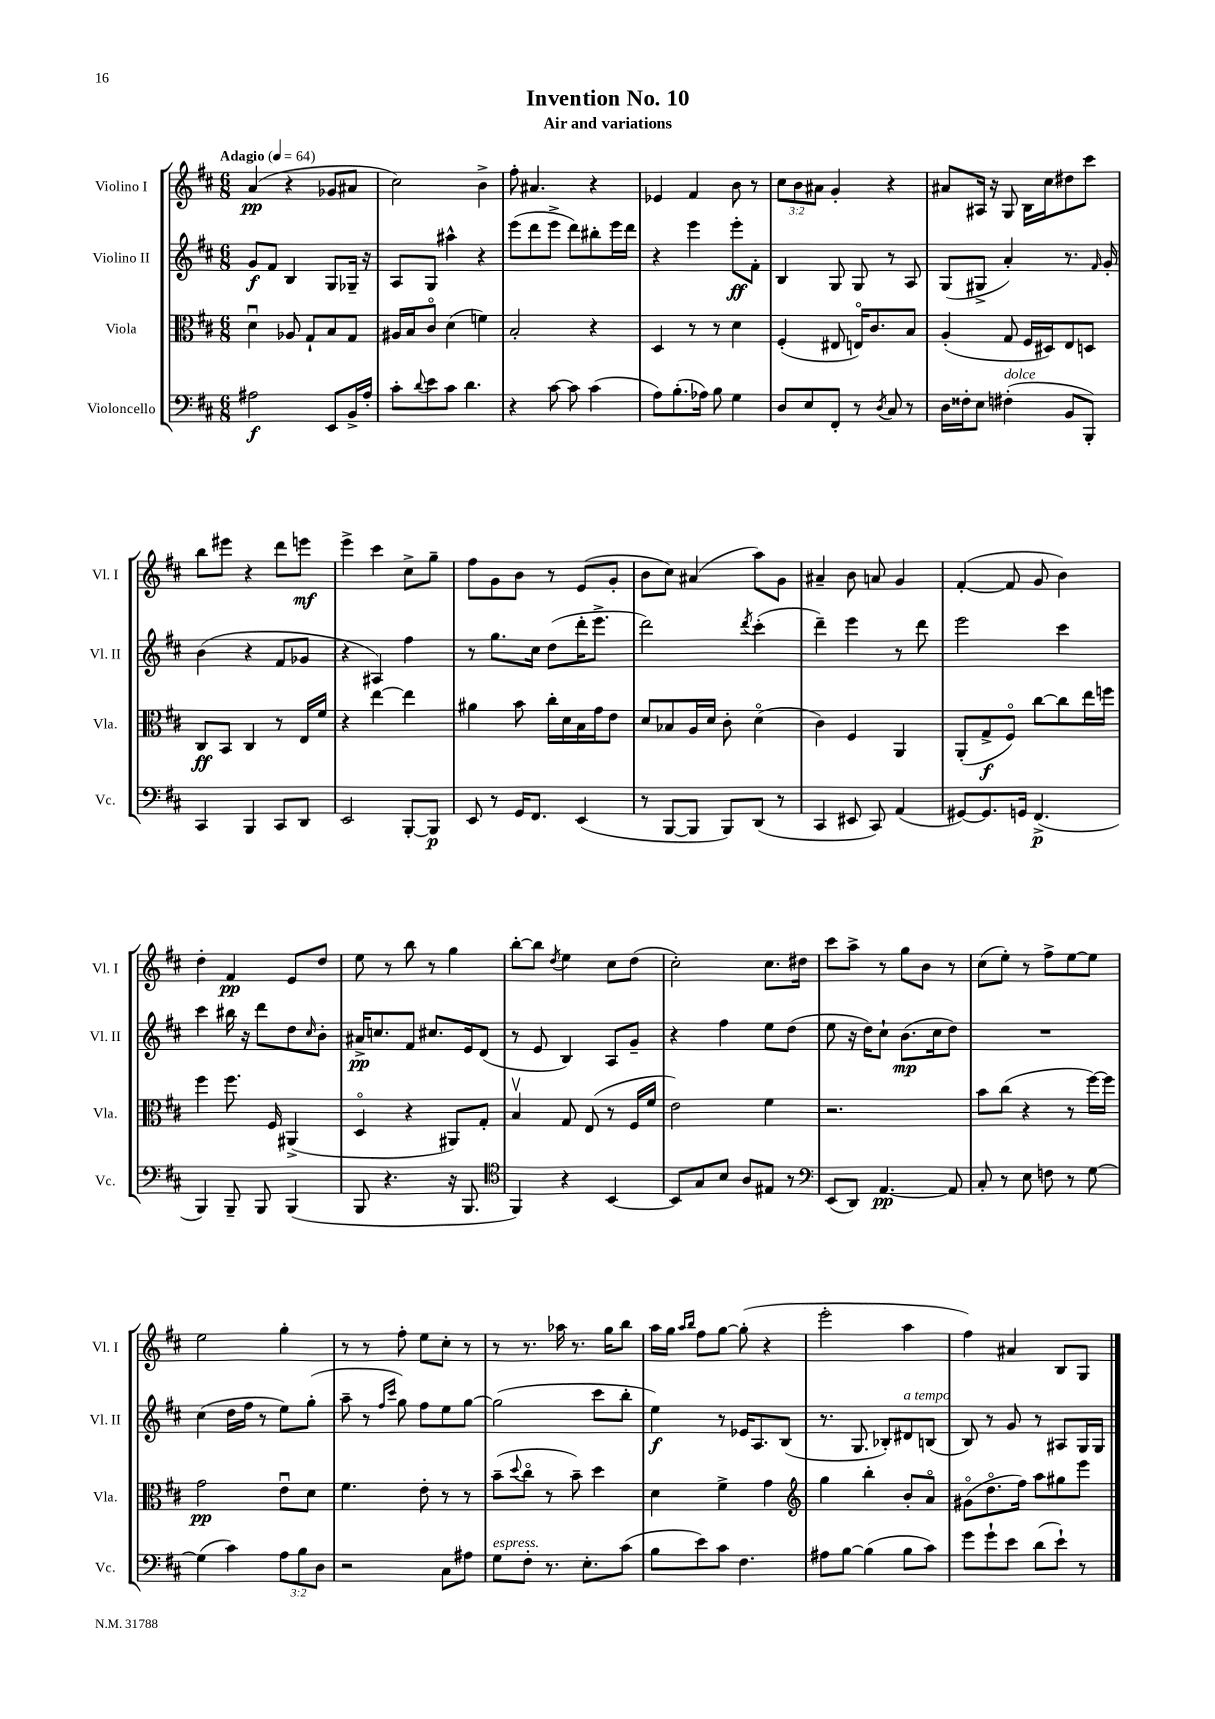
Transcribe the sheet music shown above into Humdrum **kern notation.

**kern	**kern	**kern	**kern
*staff4	*staff3	*staff2	*staff1
*clefF4	*clefC3	*clefG2	*clefG2
*k[f#c#]	*k[f#c#]	*k[f#c#]	*k[f#c#]
*M6/8	*M6/8	*M6/8	*M6/8
*MM64	*MM64	*MM64	*MM64
2A#	4du	8g	(4a
.	.	8f#	.
.	8A-	4B	4r
.	8G`	.	.
8EE	8B	8G	8g-
16BB^	8G	16G-~	8a#
16A#'	.	16r	.
=	=	=	=
8c#'	16A#	8A	2cc#)
.	16B	.	.
8qqd	.	.	.
8e	8c#o	8G	.
8c#	(4d	4aa#^^	.
4.d	.	.	.
.	4f)	4r	4b^
=	=	=	=
4r	2B'	(8eee	8ff#'
.	.	8ddd	4.a#
[8c#	.	8eee^	.
8c#]	.	8ddd)	.
(4c#	4r	8bb#'	4r
.	.	16eee	.
.	.	16ddd	.
=	=	=	=
8A)	4D	4r	4e-
(8.B'	.	.	.
.	8r	4eee	4f#
16A-)	.	.	.
8B	8r	.	.
4G	4d	8eee'	8b
.	.	8f#'	8r
=	=	=	=
8D	(4F#'	4B	12cc#
.	.	.	12b
8E	.	.	.
.	.	.	12a#
8FF#'	8E#	8G	4g'
8r	16Eo)	8G	.
.	8.c#	.	.
8qD	.	.	.
8C#	.	8r	4r
8r	8B	8A	.
=	=	=	=
16D	(4A'	(8G	8a#
16F##'	.	.	.
8E	.	8G#^	16A#
.	.	.	16r
(4F#'	8G	4a')	8G
.	16F#	.	16B
.	16D#)	.	16cc#
8BB	8E	8.r	8dd#
8BBB')	8D	.	8ccc#
.	.	16qqf#	.
.	.	16g'	.
=	=	=	=
4CC#	8C#	(4b	8bb
.	8BB	.	8eee#
4BBB	4C#	4r	4r
8CC#	8r	8f#	8ddd
8DD	16E	8g-	8eee
.	16f#	.	.
=	=	=	=
2EE	4r	4r	4eee^
.	[4ee	4A#)	4ccc#
[8BBB'	4ee]	4ff#	8cc#^
8BBB]	.	.	8gg~
=	=	=	=
8EE	4a#	8r	8ff#
8r	.	8.gg	8g
16GG	8b	.	8b
8.FF#	.	16cc#	.
.	16cc#'	(8dd	8r
.	16d	.	.
(4EE	16B	16ddd'	(8e
.	16g	8.eee^	.
.	8e	.	8g'
=	=	=	=
8r	8d	2ddd)	8b
[8BBB	8B-	.	8cc#)
8BBB]	16A	.	(4a#
.	16d	.	.
8BBB)	8c#'	.	.
.	.	8qddd	.
(8DD	(4do	(4ccc#'	8aa)
8r	.	.	8g
=	=	=	=
4CC#	4c#)	4ddd~)	4a#~
8EE#	4F#	4eee	8b
8CC#)	.	.	8a
(4AA	4AA	8r	4g
.	.	8ddd	.
=	=	=	=
[8GG#)	(8AA'	2eee	([4f#'
8.GG#]	8G^	.	.
.	8F#o)	.	8f#]
16GG	.	.	.
(4.FF#^	[8cc#	.	8g
.	8cc#]	4ccc#	4b)
.	16ee	.	.
.	16ff	.	.
=	=	=	=
4BBB)	4ff#	4ccc#	4dd'
8BBB~	8.ff#	16bb#	4f#
.	.	16r	.
8BBB	.	8ddd	.
.	16F#	.	.
(4BBB	(4AA#^	8dd	8e
.	.	16qqcc#	.
.	.	8b'	8dd
=	=	=	=
8BBB	4Do	16a#^	8ee
.	.	8.cc	.
4.r	.	.	8r
.	4r	8f#	8bb
.	.	8.cc#	8r
16r	8AA#)	.	4gg
8.BBB	.	16e	.
.	8G'	(8d	.
=	=	=	=
*clefC4	*	*	*
4FF#)	4Bv	8r	[8bb'
.	.	8e	8bb]
.	.	.	8qdd
4r	8G	4B)	4ee
.	(8E	.	.
[4BB	8r	8A	8cc#
.	16F#	8g~	(8dd
.	16f#	.	.
=	=	=	=
8BB]	2e)	4r	2cc#')
8G	.	.	.
8B	.	4ff#	.
8A	.	.	.
8E#	4f#	8ee	8.cc#
8r	.	(8dd	.
.	.	.	16dd#
=	=	=	=
*clefF4	*	*	*
(8EE	2.r	8ee	8ccc#
8DD)	.	16r	8aa^
.	.	16dd)	.
[4.AA	.	8cc#`	8r
.	.	(8.b	8gg
.	.	.	8b
.	.	16cc#	.
8AA]	.	8dd)	8r
=	=	=	=
8C#'	8b	2.r	(8cc#
8r	(8cc#	.	8ee')
8E	4r	.	8r
8F	.	.	8ff#^
8r	8r	.	[8ee
[8G	[16ff#)	.	8ee]
.	16ff#]	.	.
=	=	=	=
(4G]	2g	(4cc#	2ee
4c#)	.	16dd	.
.	.	16ff#	.
.	.	8r	.
12A	8eu	8ee)	4gg'
12B	.	.	.
.	8d	(8gg'	.
12D	.	.	.
=	=	=	=
2r	4.f#	8aa~	8r
.	.	8r	8r
.	.	16qqff#	.
.	.	16qqccc#	.
.	.	8gg)	8ff#'
.	8e'	8ff#	8ee
8C#	8r	8ee	8cc#'
8A#	8r	[8gg	8r
=	=	=	=
8G	(8b~	(2gg]	8r
.	8qqdd	.	.
8F#'	8cc#o	.	8.r
8.r	8r	.	.
.	.	.	16aa-
.	8b~)	.	8.r
8.E'	.	.	.
.	4dd	8ccc#	.
.	.	.	16gg
(8c#	.	8bb'	8bb
=	=	=	=
8B	4d	4ee)	16aa
.	.	.	16gg
.	.	.	16qqaa
.	.	.	16qqbb
8e)	.	.	8ff#
8c#	4f#^	8r	[8gg
4.F#	.	16e-	(8gg']
.	.	8.A	.
.	4g	.	4r
.	.	(8B	.
=	=	=	=
*	*clefG2	*	*
8A#	4gg	8.r	2eee'
[8B	.	.	.
.	.	8.G	.
(4B]	4bb'	.	.
.	.	8B-')	.
8B	8b'	8d#	4aa
8c#)	8ao	(8B	.
=	=	=	=
8g	(8g#o	8B)	4ff#)
8g`	8.ddo	8r	.
8e	.	8g	4a#
.	16ff#)	.	.
(8d	8aa	8r	.
8e`)	8gg#	8A#	8B
8r	8eee	16G	8G
.	.	16G	.
==	==	==	==
*-	*-	*-	*-
